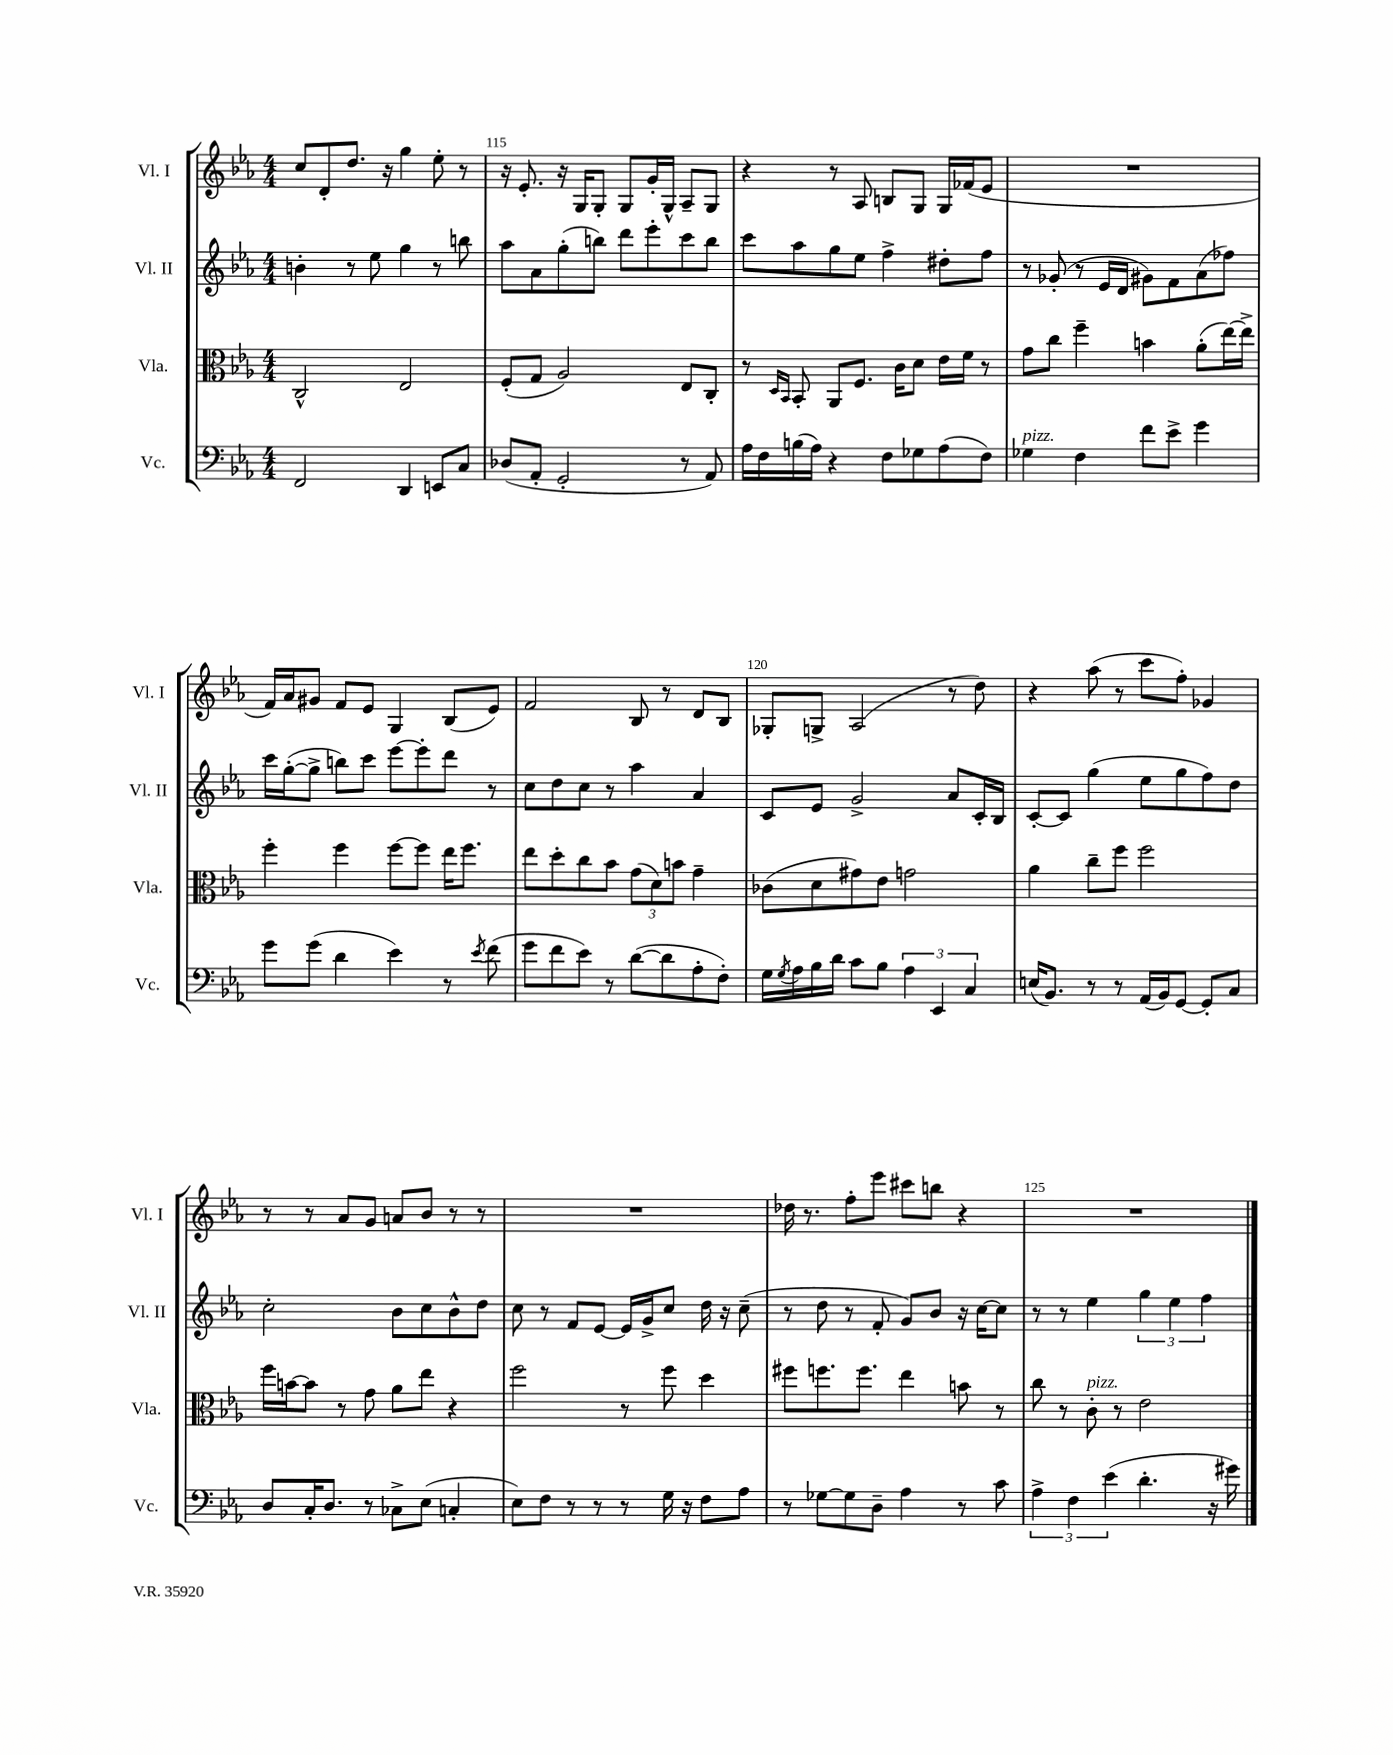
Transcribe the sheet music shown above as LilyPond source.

<<
\new StaffGroup <<
\new Staff = "s0" \with { instrumentName = "Vl. I" shortInstrumentName = "Vl. I" } {
    \clef treble \key ees \major \numericTimeSignature \time 4/4
    c''8 d'8-. d''8. r16 g''4 ees''8-. r8 |
    r16 ees'8.-. r16 g16 g8-. g8 g'16-. g16-^ aes8-- g8 |
    r4 r8 aes8 b8 g8 g16 fes'16( ees'8 |
    R1 |
    f'16) aes'16 gis'8 f'8 ees'8 g4 bes8( ees'8) |
    f'2 bes8 r8 d'8 bes8 |
    ges8-. g8-> aes2( r8 d''8) |
    r4 aes''8( r8 c'''8 f''8-.) ges'4 |
    r8 r8 aes'8 g'8 a'8 bes'8 r8 r8 |
    R1 |
    des''16 r8. f''8-. ees'''8 cis'''8 b''8 r4 |
    R1 \bar "|." |
}
\new Staff = "s1" \with { instrumentName = "Vl. II" shortInstrumentName = "Vl. II" } {
    \clef treble \key ees \major \numericTimeSignature \time 4/4
    b'4-. r8 ees''8 g''4 r8 b''8 |
    aes''8 aes'8 g''8-.( b''8) d'''8 ees'''8-. c'''8 b''8 |
    c'''8 aes''8 g''8 ees''8 f''4-> dis''8-. f''8 |
    r8 ges'8-.( r8 ees'16 d'16 gis'8) f'8 aes'8( fes''8) |
    c'''16 g''16~-.( g''8-> b''8) c'''8 ees'''8~ ees'''8-. d'''8 r8 |
    c''8 d''8 c''8 r8 aes''4 aes'4 |
    c'8 ees'8 g'2-> aes'8 c'16-. bes16 |
    c'8~-. c'8 g''4( ees''8 g''8 f''8) d''8 |
    c''2-. bes'8 c''8 bes'8-^ d''8 |
    c''8 r8 f'8 ees'8~ ees'16 g'16-> c''8 d''16 r16 c''8--( |
    r8 d''8 r8 f'8-. g'8) bes'8 r16 c''16~ c''8 |
    r8 r8 ees''4 \tuplet 3/2 { g''4 ees''4 f''4 } \bar "|." |
}
\new Staff = "s2" \with { instrumentName = "Vla." shortInstrumentName = "Vla." } {
    \clef alto \key ees \major \numericTimeSignature \time 4/4
    c2-^ ees2 |
    f8-.( g8 aes2) ees8 c8-. |
    r8 \grace { d16 bes,16 } bes,8-. aes,8 f8. c'16 d'8 ees'16 f'16 r8 |
    g'8 c''8 f''4-- b'4 aes'8-.( ees''16~) ees''16-> |
    f''4-. f''4 f''8~ f''8 ees''16 f''8. |
    ees''8 d''8-. c''8 bes'8 \tuplet 3/2 { g'8( d'8) b'8 } g'4-- |
    ces'8( d'8 gis'8) ees'8 g'2 |
    aes'4 c''8-- f''8 f''2 |
    f''16 b'16~ b'8 r8 g'8 aes'8 ees''8 r4 |
    f''2 r8 f''8 d''4 |
    fis''8 f''8. f''8. ees''4 b'8 r8 |
    c''8 r8 c'8-.^\markup { \italic "pizz." } r8 ees'2 \bar "|." |
}
\new Staff = "s3" \with { instrumentName = "Vc." shortInstrumentName = "Vc." } {
    \clef bass \key ees \major \numericTimeSignature \time 4/4
    f,2 d,4 e,8 c8 |
    des8( aes,8-. g,2-. r8 aes,8) |
    aes16 f16 b16( aes16) r4 f8 ges8 aes8( f8) |
    ges4^\markup { \italic "pizz." } f4 f'8 ees'8-> g'4 |
    g'8 g'8( d'4 ees'4) r8 \acciaccatura { ees'8 } f'8( |
    g'8 f'8 ees'8) r8 d'8~( d'8 aes8-. f8-.) |
    g16 \acciaccatura { g8 } aes16 bes16 d'16 c'8 bes8 \tuplet 3/2 { aes4 ees,4 c4 } |
    e16( bes,8.) r8 r8 aes,16( bes,16) g,8~ g,8-. c8 |
    d8 c16-. d8. r8 ces8-> ees8( c4-. |
    ees8) f8 r8 r8 r8 g16 r16 f8 aes8 |
    r8 ges8~ ges8 d8-- aes4 r8 c'8 |
    \tuplet 3/2 { aes4-> f4 ees'4( } d'4.-. r16 gis'16) \bar "|." |
}
>>
>>
\layout { \context { \Score currentBarNumber = #114 \override BarNumber.break-visibility = ##(#f #t #t) barNumberVisibility = #(every-nth-bar-number-visible 5) } }
